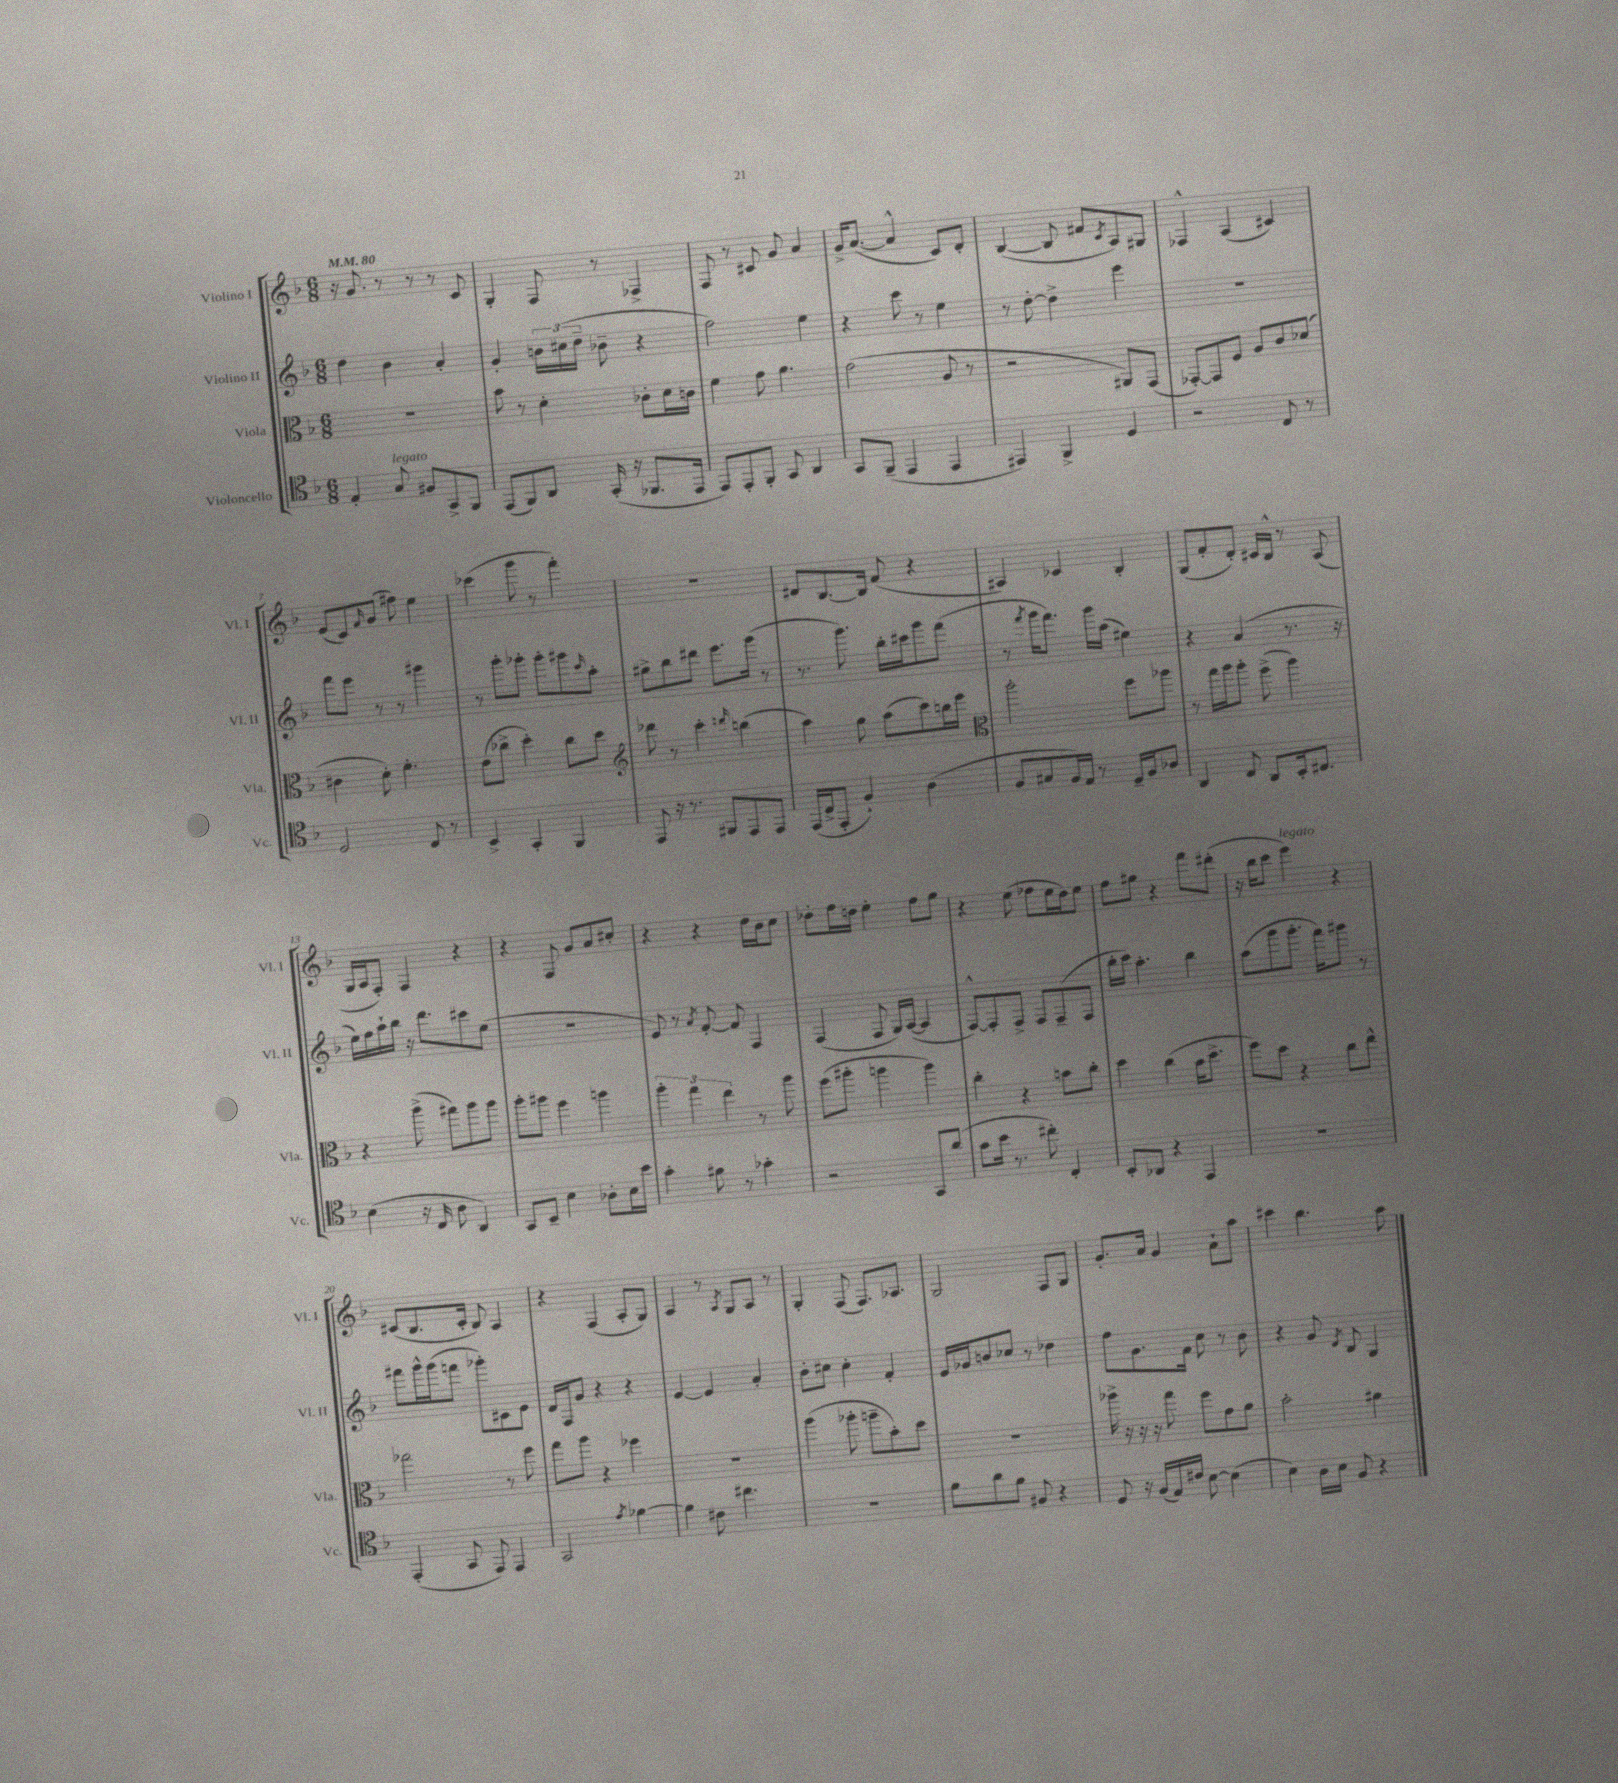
<<
\new StaffGroup <<
\new Staff = "s0" \with { instrumentName = "Violino I" shortInstrumentName = "Vl. I" } {
    \clef treble \key f \major \numericTimeSignature \time 6/8 \tempo 4 = 80
    r16 g'8. r8 r8 r8 c'8 |
    g4-. f8 r8 fes4-> |
    f8 r8 cis'8 g'8 a'4 |
    g'16-> a'8.~( a'4-^ c'8) d'8-. |
    bes4~( bes8 fis'8 \acciaccatura { c'8 } a8) gis8 |
    fes4-^ a4( cis'4) |
    e'8( c'8) \grace { f'16 } g'8( fis''8) e''4 |
    ces'''4( g'''8 r8 f'''4-.) |
    R2. |
    dis'8 bes8.~ bes16 f'8( r4 |
    ais4) ces'4 bes4-. |
    g8( f'8-. d'8-.) cis'16 bes16-^ r8 a8( |
    g16 a16 f8-.) f4 r4 |
    r4 f8 g'8 a'8 cis''8-. |
    r4 r4 d''16 bes'16 c''8 |
    des''8-. f''16 d''16 e''4-. f''8 g''8 |
    r4 e''8( fes''8 e''16 d''16) e''8 |
    f''8 gis''8 r4 f'''8 dis'''8-.( |
    r16 bes''16 c'''8 e'''4^\markup { \italic "legato" }) r4 |
    cis'8( bes8. cis'16-. bes8) a4 |
    r4 f4( a8-. g8) |
    a4 r8 \acciaccatura { a8 } g8 a8 r8 |
    g4-. f8( f8.) aes8. |
    g2 f8 g8 |
    g'8.-. a'16 g'4 a'8-! a''8 |
    cis'''4 bes''4. a''8 \bar "|." |
}
\new Staff = "s1" \with { instrumentName = "Violino II" shortInstrumentName = "Vl. II" } {
    \clef treble \key f \major \numericTimeSignature \time 6/8
    d''4 bes'4 a'4-. |
    g'4-. \tuplet 3/2 { b'16 cis''16( d''16-- } bes'8-- r4 |
    f''2) e''4 |
    r4 c'''8 r8 e''4 |
    r8 d''8~-. d''4-> e'''4 |
    R2. |
    f'''8 e'''8 r8 r8 gis'''4 |
    r8 g'''8-. ges'''8-. ges'''8-. gis'''8 \grace { c'''16 } a''8-. |
    gis''8-> bes''8 dis'''8 e'''8. g'''16( r8 |
    r8. g'''8.) bes''16-. cis'''16 g'''8 f'''8( |
    r8 \acciaccatura { f'''8 } g'''16 f'''8.) g'''16 a''16( eis''4) |
    r4 a'4( r8. r16 |
    e''16) f''16 a''16-! bes''16 r16 d'''8. cis'''8 e''8( |
    R2. |
    e'8) r8 \acciaccatura { a'8 } f'8~-. f'8 f4 |
    f4( f8 g16) a16~( a4 |
    f8~-^) f8-. f8-> f8 f8--( f8 |
    bes''16-. c'''16) a''4.-. bes''4 |
    a''8( g'''8 g'''8.-. f'''16) gis'''8 r8 |
    fis'''8 g'''16-^ g'''16( f'''8 ges'''8-.) cis'8 e'8 |
    d'16 f16 g'8 r4 r4 |
    e'4~ e'4 a'4-. |
    bes'8-. cis''8 cis''4-. f'4-. |
    e'16 ges'16 b'8 ces''8 r8 des''4 |
    f''8 g'8. f'16 c''8 r8 bes'8 |
    r4 g'8 \acciaccatura { d'8 } bes8 g4 \bar "|." |
}
\new Staff = "s2" \with { instrumentName = "Viola" shortInstrumentName = "Vla." } {
    \clef alto \key f \major \numericTimeSignature \time 6/8
    R2. |
    bes'8 r8 d'4-. ces'8-. d'16 c'16 |
    f'4 g'8 a'4. |
    g'2( a8 r8 |
    r2 ais,8) g,8( |
    ges,8~-.) ges,8 f8 a8 c'8 des'8( |
    cis'4 d'8-.) f'4.-. |
    e'8( ces''8-> d''4-.) ces''8 d''8 |
    \clef treble des'''8 r8 c'''4-. \grace { d'''16 } b''4( |
    a''4) g''8 a''8( c'''8) b''16 e'''16 |
    \clef alto a''2-. f''8 aes''8 |
    r8 g''16 a''16 a''8-. f''8->( a''4) |
    r4 a''8->( gis''8) a''8 a''8 |
    a''8-. ais''8 f''4 a''4 |
    \tuplet 3/2 { a''4-. g''4 e''4 } r8 a''8 |
    f''8( ais''8-. a''4 a''4) |
    c''4-. r4 b'8 c''8-. |
    d''4 c''4( bes'16 d''8.-> |
    f''8) d''8 r4 c''8 e''8-^ |
    ges''2 r8 f''8 |
    g''8 a''8 r4 fes''4 |
    R2. |
    a''4( aes''8-. a''8-- bes'8-.) d''8 |
    R2. |
    aes''16-> r16 r16 r16 g''8 f''8 g'8 a'8 |
    bes'2-. ais'4 \bar "|." |
}
\new Staff = "s3" \with { instrumentName = "Violoncello" shortInstrumentName = "Vc." } {
    \clef tenor \key f \major \numericTimeSignature \time 6/8
    e4-. g8^\markup { \italic "legato" } fis8 g,8-> f,8 |
    e,8( f,8) a,8 g,16-.( r16 fes,8. e,16 |
    e,8) e,8-. f,8-. g,8 a,4 |
    g,8 f,8--( e,4 e,4 |
    eis,4) f,4-> d4 |
    r2 c8 r8 |
    d2 c8 r8 |
    bes,4-> g,4-. f,4 |
    e,8 r16 r8. fis,8 e,8 e,8 |
    e,16( c16-> e,8-. f4-!) a4( |
    f8 gis8 f16) e16 r8 d16-- f16 aes8 |
    a,4 c8 a,8 bes,16-. cis8. |
    bes4( r16 c16 a8 a,4) |
    g,8 bes,8-- bes4 aes8-. bes16 bes'16 |
    g'4-. fis'8 r8 ges'4-. |
    r2 g,8 a'8( |
    g'8 bes'16 r8. cis''8-.) c4-. |
    bes,8-. aes,8 r4 e,4 |
    R2. |
    e,4-.( g,8 e,8) e,4 |
    g,2 \acciaccatura { e'8 } fes'4~ |
    fes'4 cis'8 cis''4. |
    R2. |
    f'8 a'8 f'8 fis8 r4 |
    d8 r16 f16( e16) cis'16 bes8~ bes4( |
    bes4) a16 bes16 f8 r4 \bar "|." |
}
>>
>>
